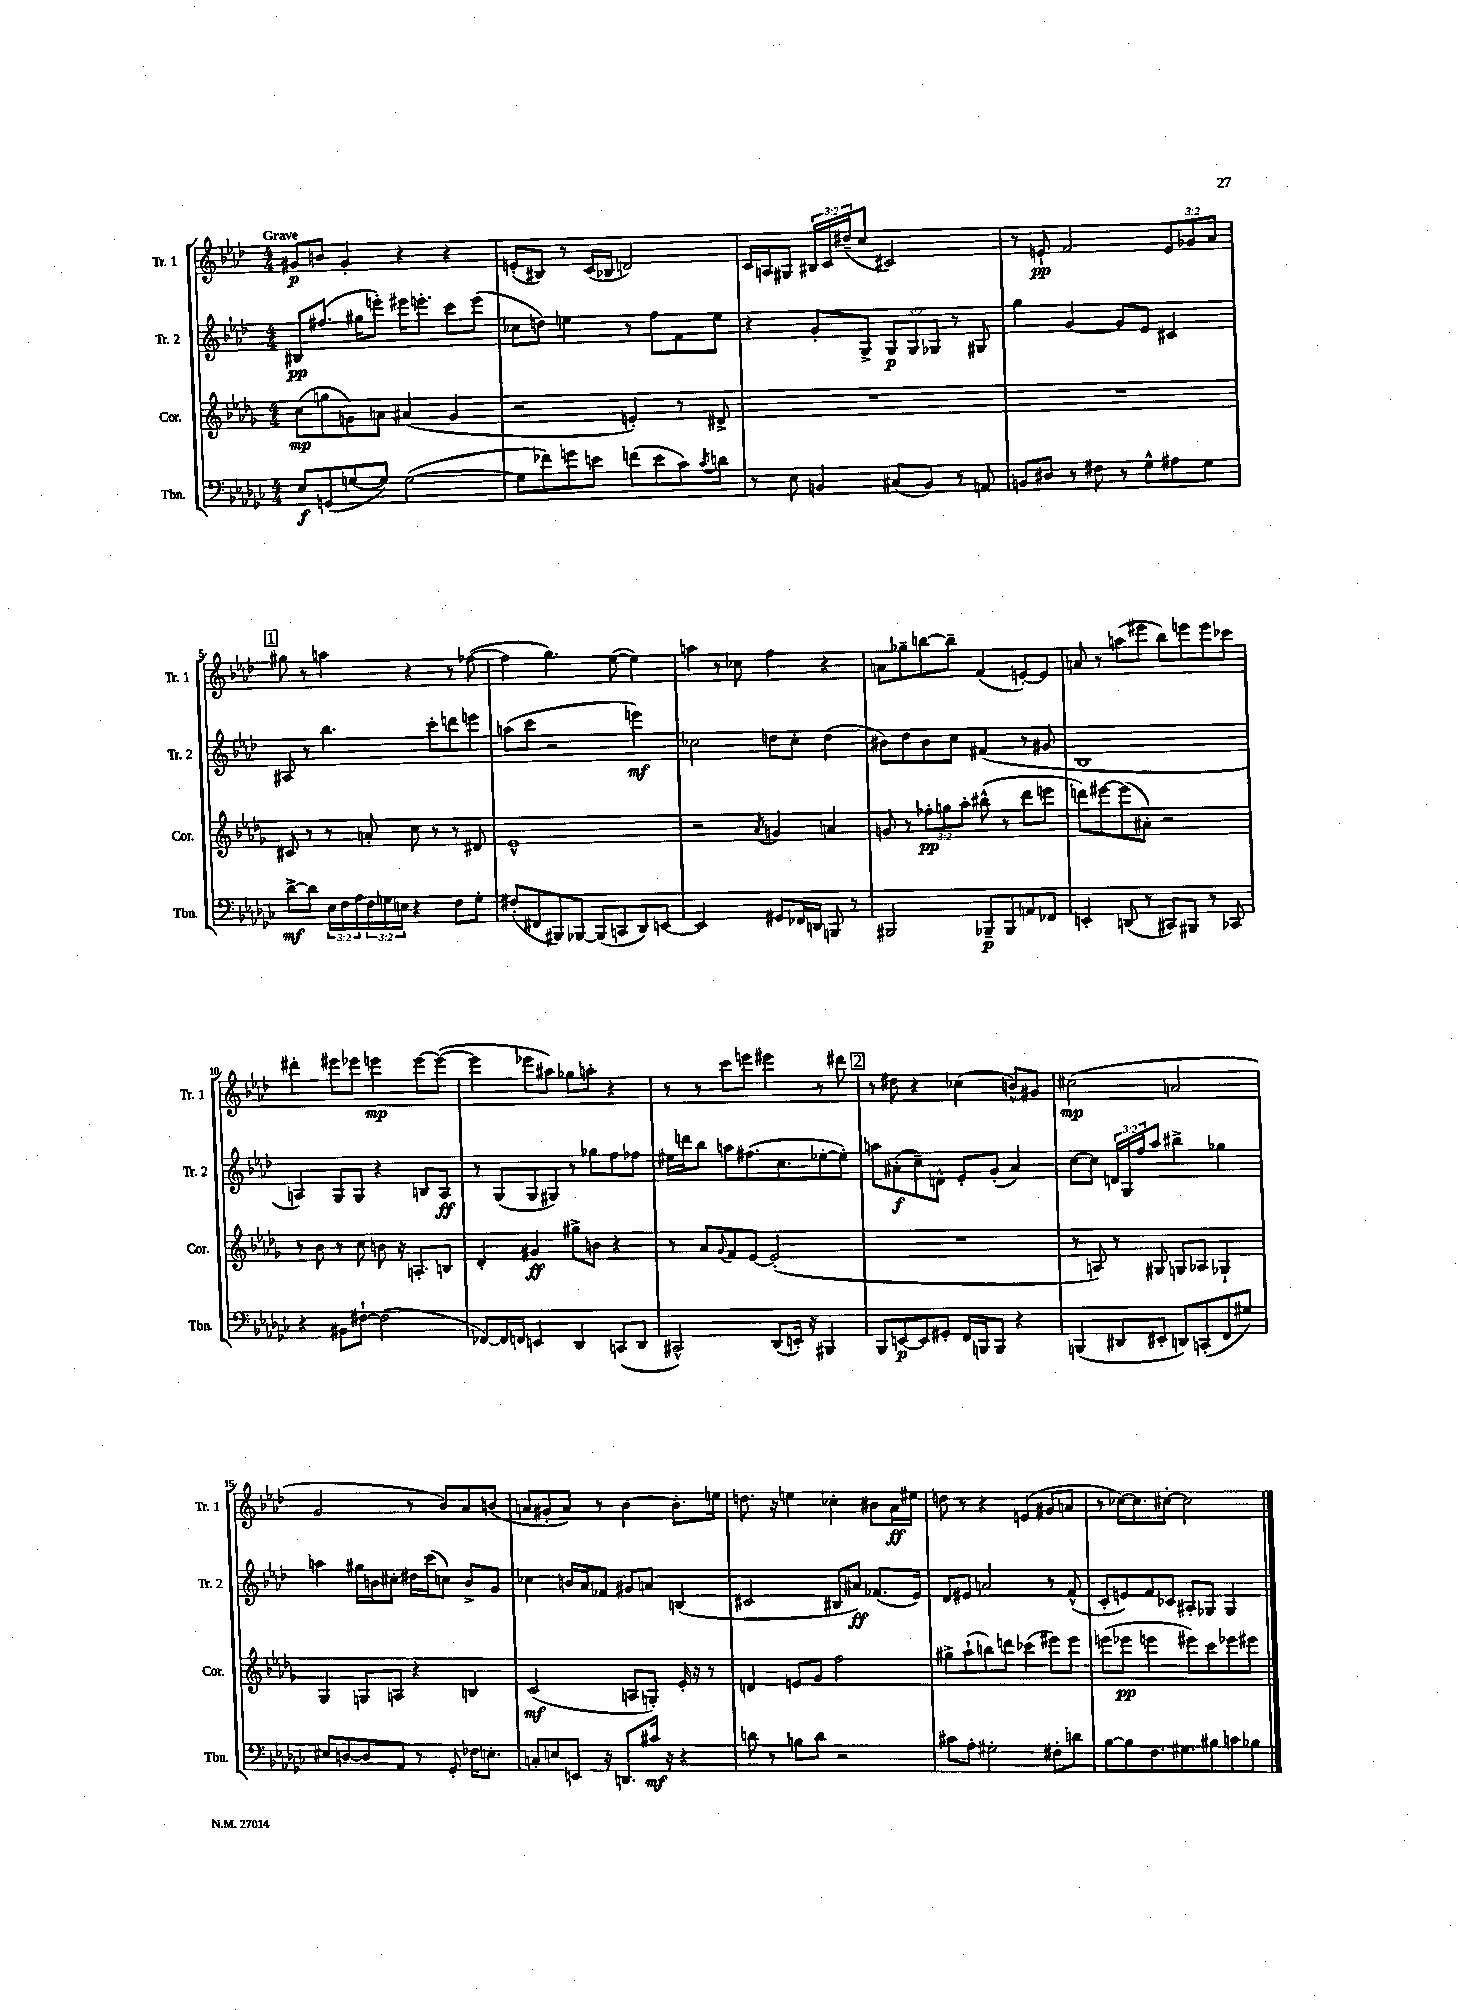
<<
\new StaffGroup <<
\new Staff = "s0" \with { instrumentName = "Tr. 1" shortInstrumentName = "Tr. 1" } {
    \clef treble \key aes \major \numericTimeSignature \time 4/4 \override Staff.TupletNumber.text = #tuplet-number::calc-fraction-text \tempo "Grave"
    gis'8\p b'8 gis'4-. r4 r4 |
    e'8-.( bis8) r8 c'16( bes16 d'2) |
    c'16 a16 gis8 \tuplet 3/2 { bis16 c'16 dis''16--( } c''8 cis'2) |
    r8 e'8-!\pp f'2 \tuplet 3/2 { e'8 ges'8 aes'8 } |
    \mark \markup { \box "1" } gis''8 r8 a''4 r4 r8 fes''8~( |
    fes''4 g''4.) ees''8~( ees''4) |
    a''4 r8 ces''8 f''4 r4 |
    a'8 ges''8-- b''8~ b''8-- f'4( e'8~-.) e'8 |
    a'8 r8 a''8( eis'''8 bes''8) e'''8 e'''8 ces'''8 |
    dis'''4-. eis'''8 ees'''8 e'''4\mp e'''8~ e'''8~( |
    e'''4 ees'''8 ais''8) ges''8 a''8-. r4 |
    r8 r8 c'''8 e'''8 eis'''4 r8 dis'''8 |
    \mark \markup { \box "2" } r8 dis''8 r4 ces''4( b'8-^) gis'8 |
    cis''2\mp( a'2 |
    g'2 r8 bes'8) aes'8 b'8( |
    a'8 gis'8-. a'8) r8 bes'4~ bes'8.-. e''16 |
    d''8. r16 e''4 ces''4-. bis'8 aes'16\ff eis''16 |
    d''8 r8 r4 e'4( gis'8 a'8 |
    r8 ces''16~) ces''8. cis''8~-. cis''2 \bar "|." |
}
\new Staff = "s1" \with { instrumentName = "Tr. 2" shortInstrumentName = "Tr. 2" } {
    \clef treble \key aes \major \numericTimeSignature \time 4/4 \override Staff.TupletNumber.text = #tuplet-number::calc-fraction-text
    bis8\pp fis''8.( gis''16 e'''8-.) eis'''16 e'''8.-. c'''8 e'''8( |
    ces''8 d''8) e''4 r8 f''8 f'8 e''8 |
    r4 g'8-. g8-> \tuplet 3/2 { g8\p g8 ges8 } r8 gis8 |
    g''4 g'4~ g'8 ees'8 cis'4 |
    \mark \markup { \box "1" } ais8 r8 bes''4. c'''8-. d'''8 e'''8 |
    a''8( c'''8 r2 e'''4\mf) |
    ces''2 d''8 ces''8-. d''4( |
    bis'8) des''8 bis'8 c''8 fis'4( r8 gis'8 |
    bes1 |
    a4) g8 g8 r4 b8 a8\ff |
    r8 g8( g8 gis8) r8 ges''8 f''8 fes''8 |
    eis''16 d'''16 bes''8 a''8 fis''8.( c''8. ees''8~-. ees''8-.) |
    \mark \markup { \box "2" } a''8 ais'8-.\f( c''8--) d'8-^ ees'8-. g'8-.( ais'4) |
    c''8~ c''8 \tuplet 3/2 { d'16 g16 f''16 } aes''8 bis''4-> ges''4 |
    a''4 gis''16 b'16 cis''8-. dis''16 c'''16( c''8) b'8-> g'8 |
    ces''4 b'16 aes'16 fes'8 gis'8 a'8 b4( |
    cis'2 bis8 ais'8\ff) fes'8.( ees'16) |
    des'8 eis'8 a'2 r8 f'8-^( |
    c'8-. e'8) f'8 ces'8 ais8-. ges8 ges4 \bar "|." |
}
\new Staff = "s2" \with { instrumentName = "Cor." shortInstrumentName = "Cor." } {
    \clef treble \key des \major \numericTimeSignature \time 4/4 \override Staff.TupletNumber.text = #tuplet-number::calc-fraction-text
    c''8\mp( g''8 g'8) a'8 ais'4( g'4 |
    r2 e'4-.) r8 dis'8-> |
    R1 |
    R1 |
    \mark \markup { \box "1" } cis'8 r8 r8 a'8-. c''8 r8 r8 dis'8 |
    ees'1-^ |
    r2 \acciaccatura { aes'8 } g'4 a'4 |
    g'8 r8 \tuplet 3/2 { fes''8-.\pp g''8 aes''8-. } bis''8-^( r8 des'''8 e'''8 |
    d'''8) eis'''8~ eis'''8( ais'8-.) r2 |
    r8 bes'8 r8 c''8 b'8 r16 a8.-. b8 |
    des'4-. gis'4\ff gis''8-> b'8 r4 |
    r8 aes'8 \appoggiatura { ges'8 } f'8 ees'8~ ees'2-.( |
    \mark \markup { \box "2" } R1 |
    r8 a8) r8 gis8 g8 aes8 ges4-! |
    ges4 g8 a8 r4 b4 |
    c'2\mf( a8 g8-.) ees'16-. r16 r8 |
    d'4 e'8 ges'8 f''2 |
    gis''8-> aes''8-!( b''8) d'''8 ces'''4( eis'''8) eis'''8 |
    e'''8( ees'''8\pp e'''4 eis'''8) c'''8 ees'''8 eis'''8 \bar "|." |
}
\new Staff = "s3" \with { instrumentName = "Tbn." shortInstrumentName = "Tbn." } {
    \clef bass \key ges \major \numericTimeSignature \time 4/4 \override Staff.TupletNumber.text = #tuplet-number::calc-fraction-text
    ees8\f g,8( g8~ g8) g2~( |
    g8 fes'8) g'8 e'8 f'8( e'8 ces'8) \acciaccatura { ces'8 } d'8 |
    r8 ees8 b,4 cis8( b,8) r8 a,8 |
    b,8 dis8 r8 fis8 r8 ges8-^ ais8 ges8 |
    \mark \markup { \box "1" } des'8~->\mf des'8 \tuplet 3/2 { ees16 f16 aes16 } \tuplet 3/2 { f16 g16 e16 } r4 f8 g8-. |
    fis8-.( fis,8 bis,,8) bes,,8~ bes,,8( c,8 des,8) e,8~ |
    e,2 gis,8 fes,16 d,16 b,,8 r8 |
    bis,,2 bes,,8--\p bes,,8 a,8 fes,8 |
    e,4-. d,8( r8 cis,8) bis,,8 r8 ces,8 |
    r4 bis,8 fis8~-! fis2( |
    fes,8~) fes,16 f,16 e,4 des,4 c,8( des,8 |
    cis,2-^) des,8( e,16-.) r16 bis,,4 |
    \mark \markup { \box "2" } bes,,8 e,8~\p e,8 gis,8-. f,16 b,,16 b,,8 r4 |
    b,,4( dis,8 eis,8-. d,8) c,8-.( f,8 gis8) |
    eis8 d8~ d8 aes,8 r8 ges,8-. fes16 e8.-. |
    c8-. e8 e,8 r16 d,8. cis'16\mf r16 r4 |
    d'8 r8 b8 d'8 r2 |
    cis'8 aes8-. gis2-. fis8-. d'8 |
    bes8~ bes8 f8. gis8. bis8 c'8 bes8 \bar "|." |
}
>>
>>
